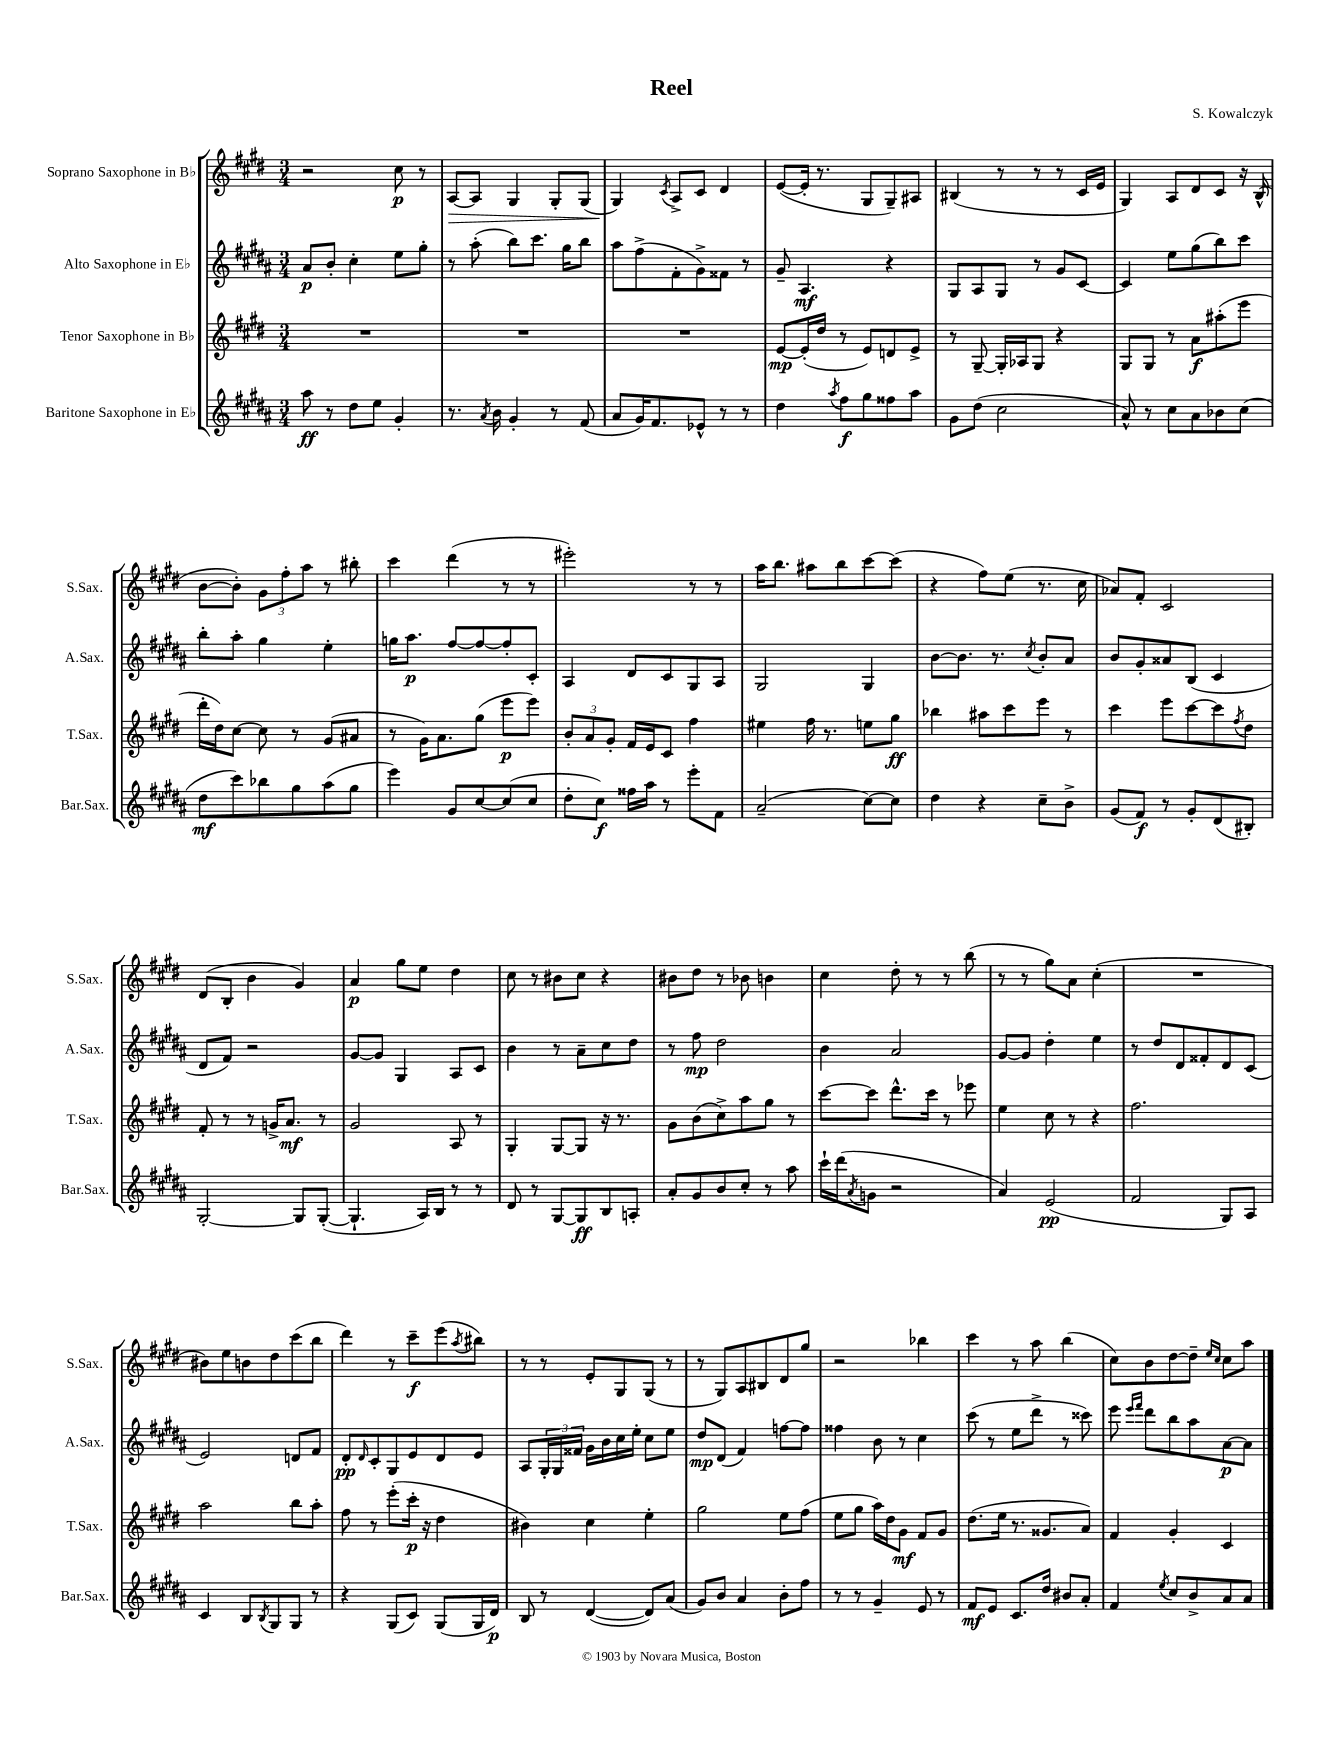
\header { title = "Reel" composer = "S. Kowalczyk" }
<<
\new StaffGroup <<
\new Staff = "s0" \with { instrumentName = "Soprano Saxophone in Bb" shortInstrumentName = "S.Sax." } {
    \clef treble \key e \major \numericTimeSignature \time 3/4
    r2 cis''8\p r8 |
    a8~\> a8 gis4 gis8-. gis8( |
    gis4\!) \acciaccatura { cis'8 } a8-> cis'8 dis'4 |
    e'8~( e'16-. r8. gis8 gis8--) ais8 |
    bis4( r8 r8 r8 cis'16 e'16 |
    gis4) a8 dis'8 cis'8 r16 b16-^( |
    b'8~ b'8-.) \tuplet 3/2 { gis'8 fis''8-. a''8 } r8 bis''8-. |
    cis'''4 dis'''4( r8 r8 |
    eis'''2-.) r8 r8 |
    a''16 b''8. ais''8 b''8 cis'''8~ cis'''8( |
    r4 fis''8) e''8( r8. cis''16 |
    aes'8) fis'8-. cis'2 |
    dis'8( b8-. b'4 gis'4) |
    a'4\p gis''8 e''8 dis''4 |
    cis''8 r8 bis'8 cis''8 r4 |
    bis'8 dis''8 r8 bes'8 b'4 |
    cis''4 dis''8-. r8 r8 b''8( |
    r8 r8 gis''8) a'8 cis''4-.( |
    R2. |
    bis'8) e''8 b'8 dis''8 cis'''8( b''8 |
    dis'''4) r8 cis'''8--\f e'''8( \acciaccatura { a''8 } bis''8) |
    r8 r8 e'8-. gis8 gis8( r8 |
    r8 gis8) a8 bis8 dis'8 gis''8 |
    r2 bes''4 |
    cis'''4 r8 a''8 b''4( |
    cis''8) b'8 dis''8~ dis''8-- \grace { e''16 cis''16 } cis''8 a''8 \bar "|." |
}
\new Staff = "s1" \with { instrumentName = "Alto Saxophone in Eb" shortInstrumentName = "A.Sax." } {
    \clef treble \key b \major \numericTimeSignature \time 3/4
    ais'8\p b'8-. cis''4-. e''8 gis''8-. |
    r8 ais''8-.( b''8) cis'''8. gis''16 b''8 |
    ais''8 fis''8->( fis'8-. gis'8->) fisis'8 r8 |
    gis'8-- ais4.\mf r4 |
    gis8 ais8 gis8 r8 gis'8 cis'8~ |
    cis'4 e''8 gis''8( b''8) cis'''8 |
    b''8-. ais''8-. gis''4 e''4-. |
    g''16 ais''8.\p fis''8~ fis''8~ fis''8-. cis'8-. |
    ais4 dis'8 cis'8 gis8 ais8 |
    gis2 gis4 |
    b'8~ b'8. r8. \acciaccatura { cis''8 } b'8-. ais'8 |
    b'8 gis'8-. aisis'8 b8( cis'4 |
    dis'8 fis'8) r2 |
    gis'8~ gis'8 gis4 ais8 cis'8 |
    b'4 r8 ais'8-- cis''8 dis''8 |
    r8 fis''8\mp dis''2 |
    b'4 ais'2 |
    gis'8~ gis'8 dis''4-. e''4 |
    r8 dis''8 dis'8 fisis'8-. dis'8 cis'8( |
    e'2) d'8 fis'8 |
    dis'8-.\pp \grace { dis'16 } cis'8-. gis8 e'8 dis'8 e'8 |
    ais8 \tuplet 3/2 { gis16-. gis16 fisis'16 } gis'16 b'16 cis''16 e''16-. cis''8 e''8 |
    dis''8\mp dis'8( fis'4) f''8~ f''8 |
    fisis''4 b'8 r8 cis''4 |
    cis'''8( r8 e''8 dis'''8-> r8 cisis'''8) |
    e'''8 \grace { e'''16 fis'''16 } dis'''8 b''8 ais''8 ais'8~\p ais'8 \bar "|." |
}
\new Staff = "s2" \with { instrumentName = "Tenor Saxophone in Bb" shortInstrumentName = "T.Sax." } {
    \clef treble \key e \major \numericTimeSignature \time 3/4
    R2. |
    R2. |
    R2. |
    e'8~\mp e'16-.( dis''16 r8 e'8) d'8 e'8-> |
    r8 gis8~-- gis16-. aes16 gis8 r4 |
    gis8 gis8 r8 a'8\f ais''8-.( e'''8 |
    dis'''16-. dis''16) cis''8~ cis''8 r8 gis'8( ais'8 |
    r8 gis'16) a'8. gis''8( e'''8\p e'''8) |
    \tuplet 3/2 { b'8-. a'8 gis'8-. } fis'16 e'16 cis'8 fis''4 |
    eis''4 fis''16 r8. e''8 gis''8\ff |
    bes''4 ais''8 cis'''8 e'''8 r8 |
    cis'''4 e'''8 cis'''8~ cis'''8 \acciaccatura { fis''8 } dis''8 |
    fis'8-. r8 r8 g'16-> a'8.\mf r8 |
    gis'2 a8 r8 |
    gis4-. gis8~ gis8 r16 r8. |
    gis'8 b'8( cis''8->) a''8 gis''8 r8 |
    cis'''8~ cis'''8 dis'''8.-^ cis'''16 r8 ees'''8 |
    e''4 cis''8 r8 r4 |
    fis''2. |
    a''2 b''8 a''8-. |
    fis''8 r8 e'''8-.( cis'''16-.\p r16 dis''4 |
    bis'4) cis''4 e''4-. |
    gis''2 e''8 fis''8( |
    e''8 gis''8 a''16) dis''16 gis'8\mf fis'8 gis'8 |
    dis''8.( e''16 r8. gisis'8. a'8) |
    fis'4 gis'4-. cis'4 \bar "|." |
}
\new Staff = "s3" \with { instrumentName = "Baritone Saxophone in Eb" shortInstrumentName = "Bar.Sax." } {
    \clef treble \key b \major \numericTimeSignature \time 3/4
    ais''8\ff r8 dis''8 e''8 gis'4-. |
    r8. \acciaccatura { ais'8 } b'16 gis'4-. r8 fis'8( |
    ais'8 gis'16) fis'8. ees'8-^ r8 r8 |
    dis''4 \acciaccatura { ais''8 } fis''8\f gis''8 fisis''8 ais''8 |
    gis'8 dis''8( cis''2 |
    ais'8-^) r8 cis''8 ais'8 bes'8 cis''8( |
    dis''8\mf cis'''8) bes''8 gis''8 ais''8( gis''8 |
    e'''4) gis'8 cis''8~ cis''8( cis''8 |
    dis''8-. cis''8\f) fisis''16 ais''16 r8 e'''8-. fis'8 |
    ais'2--( cis''8~) cis''8 |
    dis''4 r4 cis''8-- b'8-> |
    gis'8( fis'8\f) r8 gis'8-. dis'8( bis8-.) |
    gis2~-. gis8 gis8~-.( |
    gis4.-! ais16) b16 r8 r8 |
    dis'8 r8 gis8~ gis8\ff b8 a8-. |
    ais'8-. gis'8 b'8 cis''8-. r8 ais''8 |
    cis'''16-! dis'''16( \acciaccatura { ais'8 } g'8 r2 |
    ais'4) e'2\pp( |
    fis'2 gis8) ais8 |
    cis'4 b8 \acciaccatura { b8 } gis8 gis8 r8 |
    r4 gis8( cis'8) gis8( gis16 dis'16\p) |
    b8 r8 dis'4~( dis'8) ais'8( |
    gis'8) b'8 ais'4 b'8-. fis''8 |
    r8 r8 gis'4-- e'8 r8 |
    fis'8\mf e'8 cis'8. dis''16 bis'8 ais'8-. |
    fis'4 \acciaccatura { e''8 } cis''8 b'8-> ais'8 ais'8 \bar "|." |
}
>>
>>
\layout { \context { \Score \remove "Bar_number_engraver" } }
